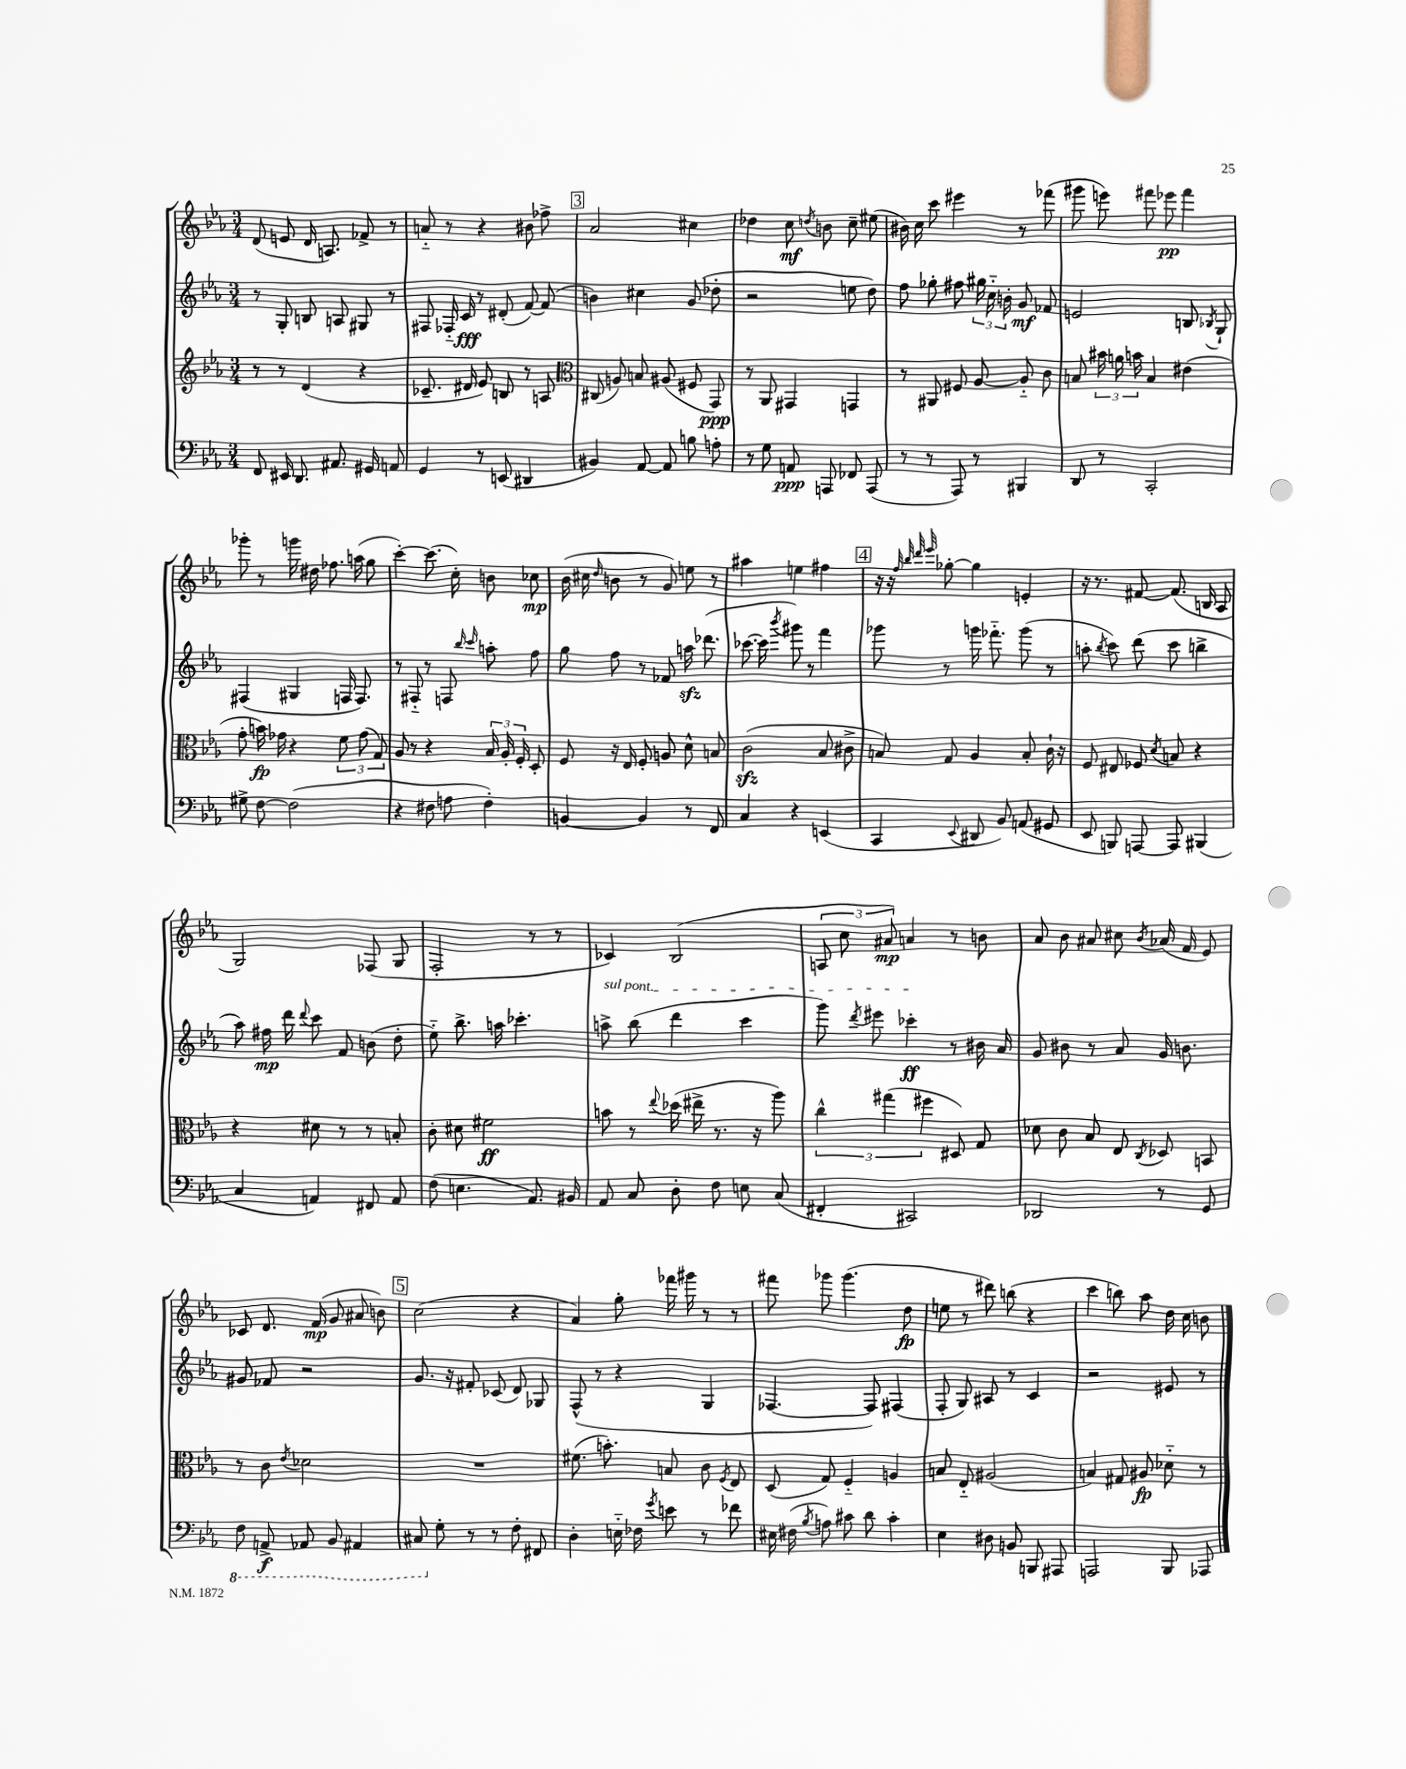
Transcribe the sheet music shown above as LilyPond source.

<<
\new StaffGroup <<
\new Staff = "s0" {
    \clef treble \key ees \major \numericTimeSignature \time 3/4
    \autoBeamOff d'8( e'8 d'16 a8.) fes'8-> r8 |
    a'8-_ r8 r4 bis'8 fes''8-> |
    \mark \markup { \box "3" } aes'2 cis''4 |
    des''4 c''8\mf \acciaccatura { d''8 } b'8 c''8-- eis''8( |
    bis'16) c''16 c'''8 eis'''4 r8 fes'''8( |
    gis'''8 e'''8) fis'''8 ees'''8\pp fis'''4 |
    ges'''8-. r8 g'''16 dis''16 fes''8. a''16( g''8 |
    c'''4~-.) c'''8.( c''16-.) b'8 ces''8\mp |
    bes'16( cis''16 \grace { d''16 } b'8 r8 g'8) e''8 r8 |
    ais''4 e''4 fis''4 |
    \mark \markup { \box "4" } r16 r16 \grace { f''32 bes''32 d'''32 ees'''32 } ges''8~-. ges''4 e'4-. |
    r16 r8. fis'8~ fis'8.( b16 aes8 |
    g2) fes8( g8 |
    f2-. r8 r8 |
    ces'4) bes2( |
    \tuplet 3/2 { a8 c''8 ais'8\mp) } a'4 r8 b'8 |
    aes'8 bes'8 ais'8 cis''8 \acciaccatura { bes'8 } aes'16( f'16 ees'8) |
    ces'8 d'8. f'16\mp( g'8 ais'8 b'8) |
    \mark \markup { \box "5" } c''2( r4 |
    aes'4) g''8-. fes'''16 gis'''16 r8 r8 |
    fis'''8 ges'''8 ges'''4.( d''8\fp |
    e''8 r8 dis'''8) b''8( r4 |
    c'''4 b''8) aes''8 d''16 c''16 b'8 \bar "|." |
}
\new Staff = "s1" {
    \clef treble \key ees \major \numericTimeSignature \time 3/4
    \autoBeamOff r8 g8-. b8 a8 gis8 r8 |
    fis8 fes16-_ c'16\fff r8 dis'8-.( f'8~) f'8( |
    \mark \markup { \box "3" } b'4) cis''4 g'8( des''8-. |
    r2 e''8 d''8) |
    f''8 ges''8-. fis''8 \tuplet 3/2 { gis''16 c''16-_ b'16-. } g'8\mf fes'8 |
    e'2 b8 \acciaccatura { bes8 } g8-! |
    fis4( gis4 f16 f8.) |
    r8 fis8-_ r8 f8 \grace { bes''16 c'''16 } a''8-. f''8 |
    g''8 f''8 r8 fes'8 a''16\sfz des'''8.( |
    ces'''8.~ ces'''16 \acciaccatura { bes'''8 } gis'''8) r8 f'''4 |
    \mark \markup { \box "4" } ges'''8 r8 g'''16 fes'''8.-_ g'''8( r8 |
    a''8-. \acciaccatura { bes''8 } c'''8) d'''8( c'''8 b''4-> |
    aes''8) fis''16\mp d'''16 \appoggiatura { d'''8 } c'''8 f'8 b'8( d''8-. |
    ees''8-_) bes''8.-> a''16 ces'''4.-. |
    \once \override TextSpanner.bound-details.left.text = \markup { \italic "sul pont." } a''8->\startTextSpan bes''8( d'''4 c'''4 |
    g'''8) \acciaccatura { d'''8 } eis'''8 ces'''4-.\ff\stopTextSpan r8 bis'16 aes'16 |
    g'8 bis'8 r8 aes'8 g'16 b'8. |
    gis'8 fes'8 r2 |
    \mark \markup { \box "5" } g'8. r16 fis'8-. ces'8( d'8) ges8 |
    f8-^( r8 r4 g4 |
    fes4.~ fes8) fis4( |
    f8-. g8) ais8 r8 c'4 |
    r2 eis'8 r8 \bar "|." |
}
\new Staff = "s2" {
    \clef treble \key ees \major \numericTimeSignature \time 3/4
    \autoBeamOff r8 r8 d'4( r4 |
    ces'8.-- dis'16 ees'8) b8 r8 a8 |
    \mark \markup { \box "3" } \clef alto cis8( a8) b8 ais8( fis8 g,8\ppp) |
    r8 aes,8 gis,4 g,4 |
    r8 ais,8 fis8 aes8~ aes8-_ c'8 |
    b8 \tuplet 3/2 { bis'16 a'16 b'16 } b4 eis'4( |
    g'8-. b'16\fp) ges'16 r4 \tuplet 3/2 { f'8 ges'8( g8) } |
    aes8 r8 r4 \tuplet 3/2 { bes16 aes16-. f16-. } d8-. |
    f8 r16 ees16 f8-. a8 d'8-^ b8 |
    c'2\sfz( bes8 cis'8-> |
    \mark \markup { \box "4" } b8) g8 aes4 b8-. c'16-! r16 |
    f8 eis8 fes8 \acciaccatura { d'8 } b8 r4 |
    r4 dis'8 r8 r8 b8-. |
    c'8-. dis'8 fis'2\ff |
    b'8 r8 \appoggiatura { ees''8 } des''16( eis''16-> r8. r16 aes''8) |
    \tuplet 3/2 { c''4-^ gis''4( fis''4 } dis8) g8 |
    des'8 c'8 bes8 ees8 \acciaccatura { c8 } des8 b,8 |
    r8 c'8 \acciaccatura { ees'8 } des'2 |
    \mark \markup { \box "5" } R2. |
    fis'8.( b'8.-.) b8 c'8 \acciaccatura { f8 } ees8 |
    d8( g8) f4-_ a4 |
    b8 ees8-_ ais2( |
    b4) gis8 ais8\fp des'8-_ r8 \bar "|." |
}
\new Staff = "s3" {
    \clef bass \key ees \major \numericTimeSignature \time 3/4
    \autoBeamOff f,8 eis,16 d,8. ais,8. gis,16 a,8 |
    g,4 r8 e,8( dis,4 |
    \mark \markup { \box "3" } bis,4) aes,8~ aes,8 b8 a8-. |
    r8 g8 a,8\ppp a,,8 fes,8 a,,8( |
    r8 r8 aes,,8) r8 bis,,4 |
    d,8 r8 c,2-. |
    gis8-> f8~ f2( |
    r4 fis8 a8 fis4-.) |
    b,4~ b,4 r8 f,8 |
    c4 r4 e,4( |
    \mark \markup { \box "4" } c,4 \appoggiatura { ees,8 } dis,8 bes,8) a,8( gis,8 |
    ees,8 b,,8) a,,8~ a,,8 bis,,4( |
    c4 a,4) fis,8 a,8 |
    f8( e4. aes,8.) bis,16 |
    aes,8 c8 d8-. f8 e8 c8( |
    fis,4-. cis,2) |
    des,2 r8 g,8 |
    \ottava #-1 f,8 a,,8->\f aes,,8 bes,,8 ais,,4 |
    \mark \markup { \box "5" } cis,8 \ottava #0 g8-. r8 r8 f8-. fis,8 |
    d4-. e16-_ fes16 \acciaccatura { g'8 } e'8 r8 fes'8 |
    eis16 fis16( \acciaccatura { bes8 } a8) cis'8 d'8 cis'4-. |
    ees4 dis8 b,8 b,,8 ais,,8 |
    a,,2 bes,,8 aes,,8 \bar "|." |
}
>>
>>
\layout { \context { \Score \remove "Bar_number_engraver" } }
